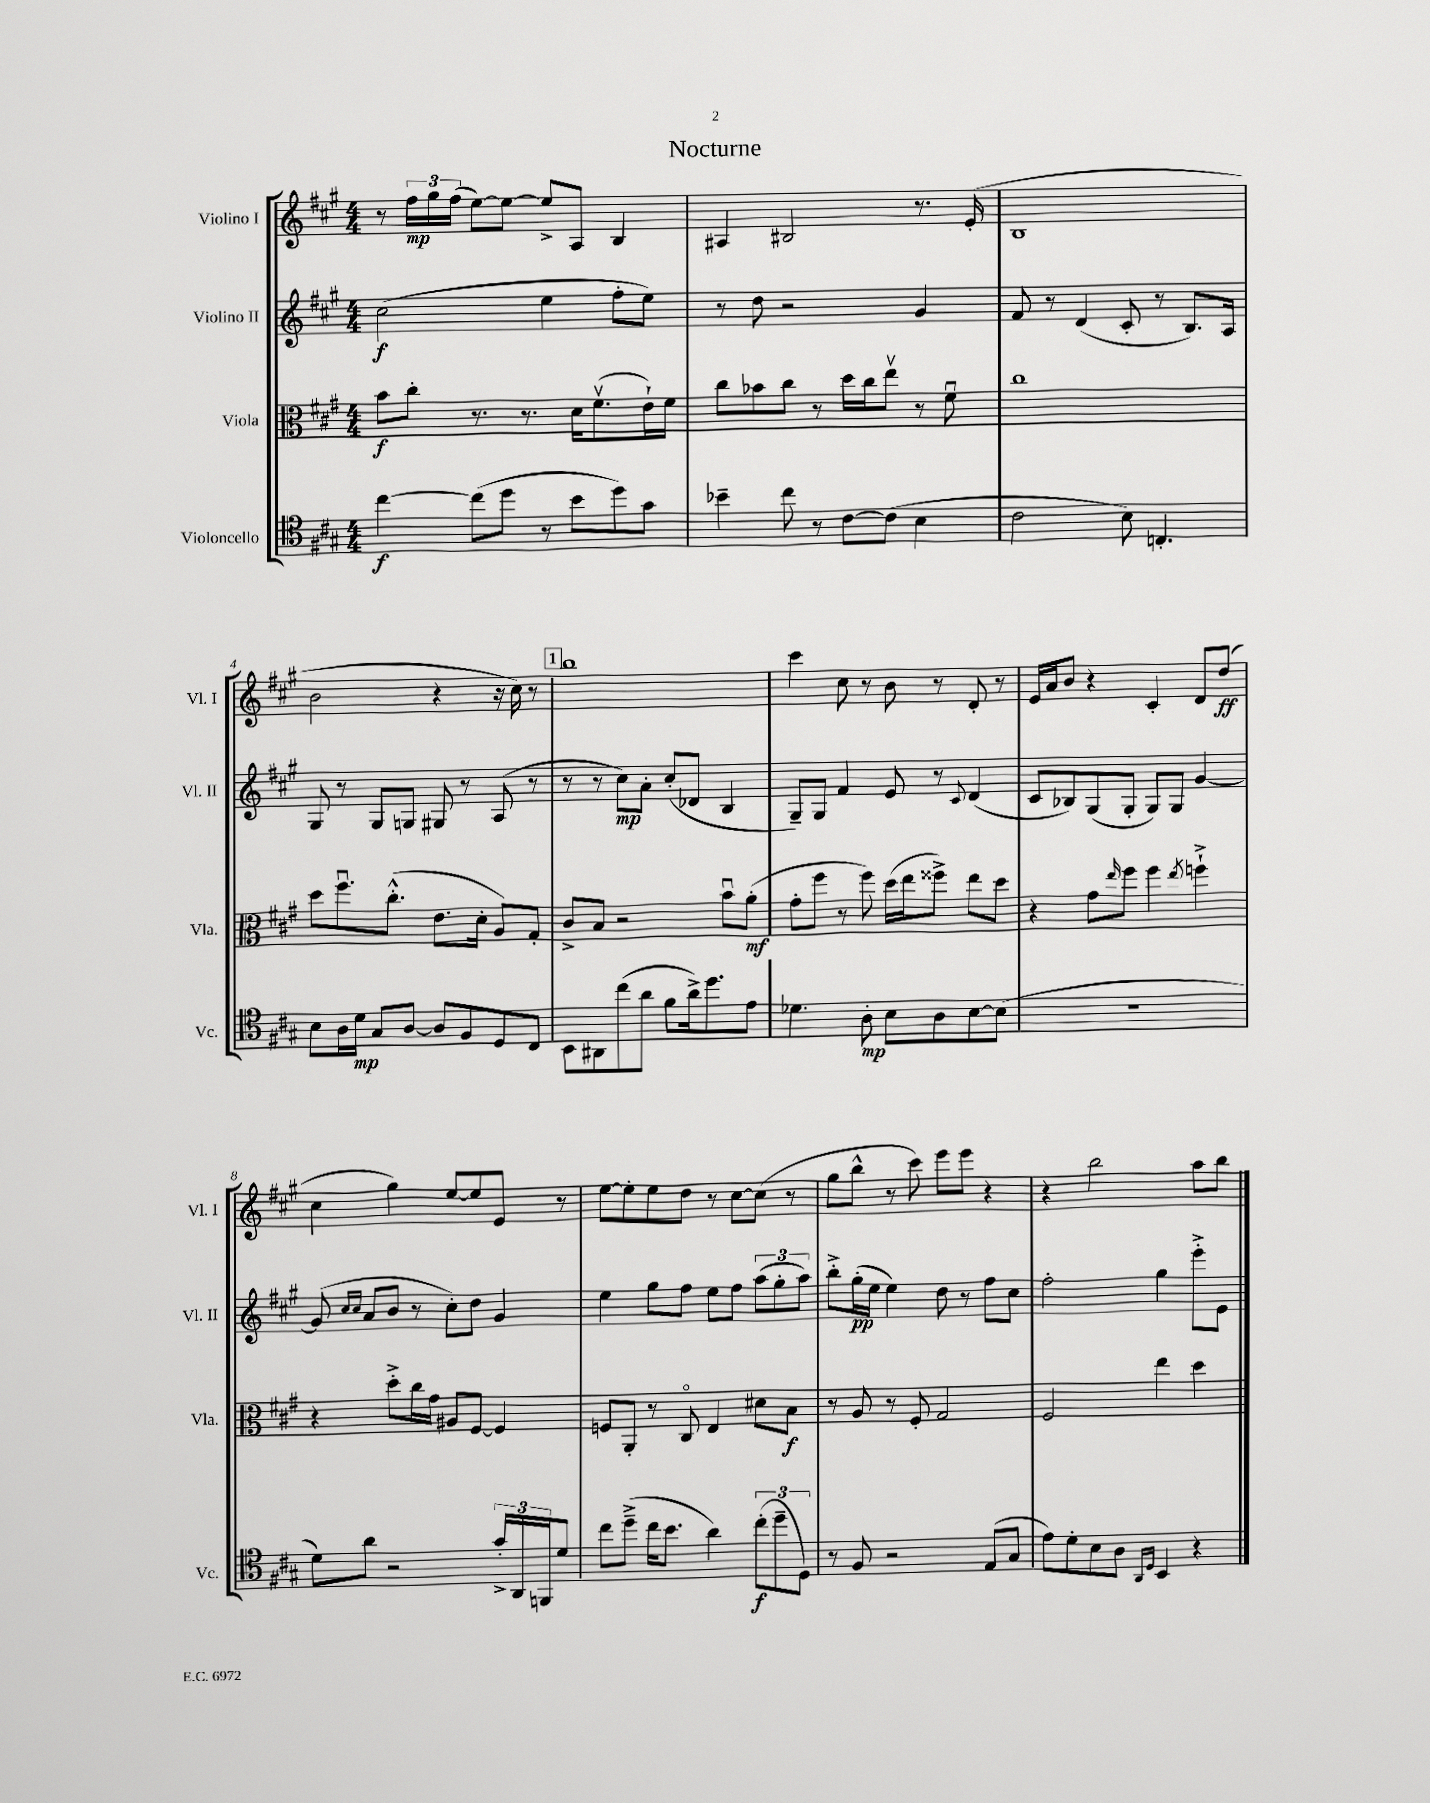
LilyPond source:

\header { title = "Nocturne" }
<<
\new StaffGroup <<
\new Staff = "s0" \with { instrumentName = "Violino I" shortInstrumentName = "Vl. I" } {
    \clef treble \key a \major \numericTimeSignature \time 4/4
    r8 \tuplet 3/2 { fis''16\mp gis''16 fis''16( } e''8~) e''8~ e''8-> a8 b4 |
    ais4 bis2 r8. e'16-.( |
    b1 |
    b'2 r4 r16 cis''16) r8 |
    \mark \markup { \box "1" } b''1 |
    cis'''4 cis''8 r8 b'8 r8 d'8-. r8 |
    e'16 a'16 b'8 r4 cis'4-. d'8 d''8\ff( |
    cis''4 gis''4) e''8~ e''8 e'8 r8 |
    e''8~ e''8-. e''8 d''8 r8 cis''8~ cis''8( r8 |
    gis''8 b''8-^ r8 cis'''8) e'''8 e'''8 r4 |
    r4 b''2 a''8 b''8 \bar "|." |
}
\new Staff = "s1" \with { instrumentName = "Violino II" shortInstrumentName = "Vl. II" } {
    \clef treble \key a \major \numericTimeSignature \time 4/4
    cis''2\f( e''4 fis''8-. e''8) |
    r8 d''8 r2 gis'4 |
    fis'8 r8 d'4( cis'8-. r8 b8.) a16 |
    gis8 r8 gis8 g8 gis8 r8 a8( r8 |
    \mark \markup { \box "1" } r8 r8 cis''8\mp) a'8-. cis''8-.( des'8 b4 |
    gis8--) gis8 fis'4 e'8 r8 \appoggiatura { cis'8 } d'4( |
    cis'8 bes8) gis8( gis8-. gis8) gis8 gis'4~ |
    gis'8( \grace { cis''16 cis''16 } a'8 b'8 r8 cis''8-.) d''8 gis'4 |
    e''4 gis''8 fis''8 e''8 fis''8 \tuplet 3/2 { a''8( gis''8-. a''8) } |
    b''8-.-> gis''16-.\pp( e''16 e''4) d''8 r8 fis''8 cis''8 |
    fis''2-. gis''4 e'''8-.-> e'8 \bar "|." |
}
\new Staff = "s2" \with { instrumentName = "Viola" shortInstrumentName = "Vla." } {
    \clef alto \key a \major \numericTimeSignature \time 4/4
    b'8\f cis''8-. r8. r8. d'16 fis'8.\upbow( e'16-!) fis'16 |
    cis''8 bes'8 cis''8 r8 d''16 cis''16 e''8\upbow r8 fis'8\downbow |
    cis''1 |
    d''8 fis''8.\downbow cis''8.-.-^( e'8. d'16-. a8) gis8-. |
    \mark \markup { \box "1" } cis'8-> b8 r2 b'8\downbow a'8-.\mf( |
    gis'8-. fis''8 r8 fis''8) d''16( e''16 fisis''8->) e''8 d''8 |
    r4 gis'8 \grace { e''16 } fis''8 fis''4 \acciaccatura { e''8 } f''4-!-> |
    r4 d''8-.-> cis''16 gis'16 ais8 fis8~ fis4 |
    f8 a,8-. r8 cis8\flageolet e4 dis'8 b8\f |
    r8 a8 r8 fis8-. gis2 |
    fis2 e''4 d''4 \bar "|." |
}
\new Staff = "s3" \with { instrumentName = "Violoncello" shortInstrumentName = "Vc." } {
    \clef tenor \key a \major \numericTimeSignature \time 4/4
    cis''4~\f cis''8( d''8 r8 b'8 d''8) gis'8 |
    bes'4-- cis''8 r8 cis'8~ cis'8( b4 |
    cis'2 b8) c4.-. |
    b8 a16 d'16\mp gis8 a8~ a8 fis8 d8 cis8 |
    \mark \markup { \box "1" } b,8 ais,8 cis''8( a'8 fis'8 a'16->) d''8. e'8 |
    des'4. a8-.\mp b8 a8 b8~ b8( |
    R1 |
    d'8) a'8 r2 \tuplet 3/2 { gis'16-.-> a,16 f,16 } d'8 |
    cis''8 d''8--->( cis''16 b'8. a'4) \tuplet 3/2 { cis''8-.\f( d''8-- d8) } |
    r8 fis8 r2 e8( gis8 |
    e'8) d'8-. b8 a8 \grace { a,16 d16 } b,4 r4 \bar "|." |
}
>>
>>
